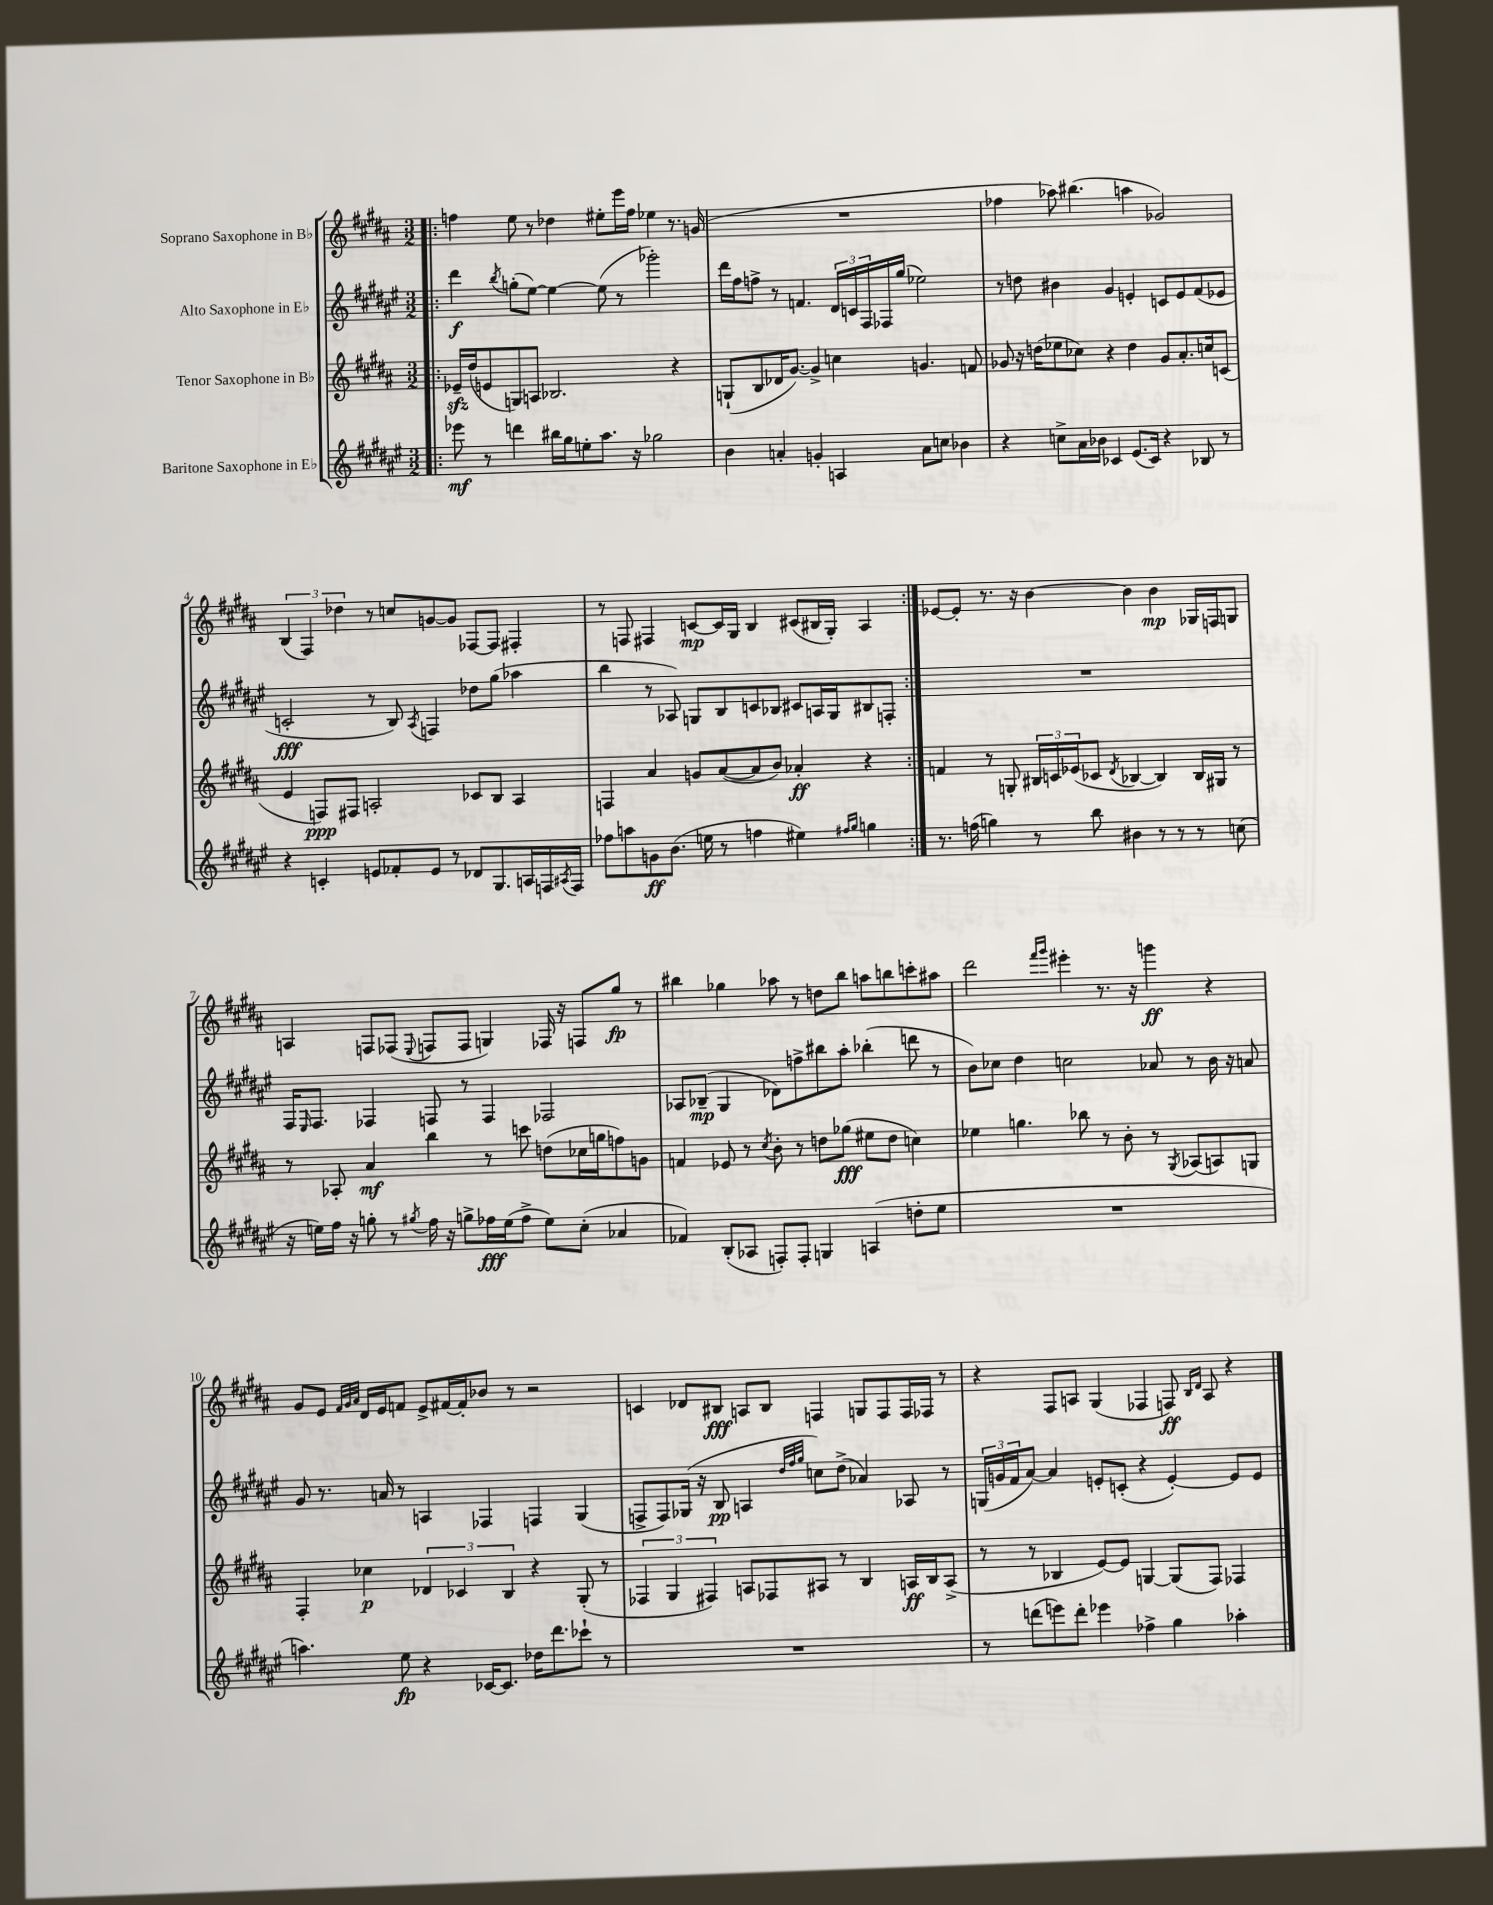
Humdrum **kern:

**kern	**kern	**kern	**kern
*staff4	*staff3	*staff2	*staff1
*clefG2	*clefG2	*clefG2	*clefG2
*k[f#c#g#d#a#e#]	*k[f#c#g#d#a#]	*k[f#c#g#d#a#e#]	*k[f#c#g#d#a#]
*M3/2	*M3/2	*M3/2	*M3/2
=!|:	=!|:	=!|:	=!|:
8eee-	16e-~	4ddd#	4ff
.	(16dd#	.	.
8r	8e	.	.
.	.	8qbb	.
4ddd	8G)	(8gg'	8ee
.	8A	[8ee#)	8r
16bb#	2.B-	4ee#_	4dd-
16gg#	.	.	.
8ee'	.	.	.
8.aa#	.	(8ee#]	8ee#'
.	.	8r	16eee
16r	.	.	16ff
2gg-	.	2ggg-')	4ee-
.	4r	.	8.r
.	.	.	(16g
=	=	=	=
4b	(8G`	16ddd#	1.r
.	.	16ff#	.
.	8B	8ff^	.
4a'	16d-	8r	.
.	[8.g#)	.	.
.	.	4.f	.
4g'	4g#^]	.	.
4A	4cc	24d#	.
.	.	24c	.
.	.	24F#	.
.	.	16F-	.
.	.	(16gg#	.
8a	4.g	2ee-)	.
8cc	.	.	.
4b-	.	.	.
.	8f	.	.
=	=	=	=
4r	8g-	8r	4ff-
.	16r	8dd	.
.	(16dd	.	.
8cc^	8ee-	4b#	8aa-)
16a#	8cc-)	.	(4.bb#
16b-	.	.	.
4c-	4r	4g#	.
(8.e#	4dd	4e'	4aa
16c-)	.	.	.
4r	8g-	8c	2g-)
.	8.a#'	8e	.
8B-	.	(8f#	.
.	16cc	.	.
8r	(8c	8e-	.
=	=	=	=
4r	4e	2c'	(6B
.	.	.	6F#)
4c'	8F)	.	.
.	.	.	6dd-
.	8F#	.	.
8e	2A'	8r	8r
8f-'	.	8B)	8cc
.	.	8qA#	.
8e	.	4F	[8g
8r	.	.	8g]
8d-	8c-	8dd-	[8F-
8.G#	8B	(8gg#	8F-]
.	4A	4aa-	4F#'
16A	.	.	.
16F	.	.	.
8qA#	.	.	.
16F	.	.	.
=	=	=	=
8ff-	4F	4bb	8r
8aa	.	.	8F
8g	4a#	8r	4F#
(8.b	.	8A-)	.
.	8g	8G	[8c
16ee	.	.	.
8r	([8a#	8B	16c]
.	.	.	16G#
4ff	8a#]	8c	4B
.	8b)	8B-	.
4ee#)	4a-'	8c#	(8c#
.	.	16A	16B#
.	.	16G	16G#')
16qqff#	.	.	.
16qqgg#	.	.	.
4gg	4r	8B#	4A#
.	.	8F'	.
=:|!	=:|!	=:|!	=:|!
8.r	4f	1.r	[8e-
.	.	.	8e-']
(16ff	.	.	.
4gg)	8r	.	8.r
.	8G'	.	.
.	.	.	16r
8r	24B#	.	[4b
.	24c	.	.
.	(24e-	.	.
8bb	8c-	.	.
.	8qd#	.	.
4b#	[4B-	.	4b]
8r	4B-])	.	4b
8r	.	.	.
8r	16B-	.	16G-
.	16G#	.	16F
(8cc	8r	.	8G
=	=	=	=
16r	8r	16F#	4A
.	.	16qqE#	.
16ee)	.	8.F#	.
16ff#	8A-'	.	.
16r	.	.	.
8gg'	4a#	4F-	8F
8r	.	.	(8F-
8qgg#	.	.	8qqE
16ff#	4bb	8F	8F
16r	.	.	.
8gg^	.	8r	8F
16ff-	8r	4F	4G)
(16ee	.	.	.
8ff-^	8ccc	.	.
8ee)	(8dd	2F-	16F-
.	.	.	16r
(8cc#'	16cc-	.	8F
.	16gg	.	.
4a-	8ff)	.	8gg#
.	8g	.	8r
=	=	=	=
4f-)	4f	8A-	4bb#
.	.	(8B-~	.
(8B'	8e-	4G#	4gg-
8A-	8r	.	.
.	8qcc#	.	.
8F')	8b'	8d-)	8aa-
8F'	8r	8ff^	8r
4G	8dd	8bb#	8dd
.	(8gg-	8aa#'	8bb#
(4A	8ee#	(4bb-'	8aa
.	8dd	.	8bb
8dd'	4cc)	8ddd	8ccc'
8ee#	.	8r	8aa#
=	=	=	=
1.r	4ee-	8b)	2ddd#
.	.	8cc-	.
.	4.gg	4dd#	.
.	.	.	16qqfff#
.	.	.	16qqggg#
.	.	2cc	4eee#'
.	8bb-	.	.
.	8r	.	8.r
.	8b'	.	.
.	.	.	16r
.	8r	8a-	4ggg
.	8qG#	.	.
.	(8A-	8r	.
.	8A)	16b	4r
.	.	16r	.
.	8G	8a	.
=	=	=	=
4.aa)	4F#'	8g#	8g#
.	.	8.r	8e
.	.	.	32qqf#
.	.	.	32qqg#
.	.	.	32qqa#
.	4cc-	.	16d#
.	.	16a	16e
8ee#	.	8r	8f
4r	6d-	4A	8e^
.	.	.	[16f#
.	6c-	.	.
.	.	.	16f#']
[16c-	.	4F-	8b-
8.c-]	.	.	.
.	6B	.	.
.	.	.	8r
16dd-	4r	4F	2r
8.ddd#	.	.	.
8ccc-`	(8G#'	(4G#	.
8r	8r	.	.
=	=	=	=
1.r	6F-	8F^	4c
.	.	8F)	.
.	6G#	.	.
.	.	(16G-	8d-
.	.	16r	.
.	6F#)	.	.
.	.	8B	8B#
.	8A	4A	8A
.	8F-	.	8B#
.	.	32qqdd#	.
.	.	32qqff#	.
.	.	32qqgg#	.
.	8A#	8cc)	4F
.	8r	(8dd#^	.
.	4B	4a-)	8G
.	.	.	8F
.	16A	8A-	16F
.	16B	.	16F-
.	(8A^	8r	8r
=	=	=	=
8r	8r	(24G	4r
.	.	24g	.
.	.	24f#	.
(8ddd	8r	[8a#)	.
8eee)	4B-	4a#]	8F#
8ddd'	.	.	8A
4eee-	[8e)	8e'	(4G#
.	8e]	(8c'	.
4ff-^	[4G	4r	4F-
4gg#	(8G]	[4e')	8F)
.	.	.	16qqB
.	.	.	16qqd#
.	8F#)	.	8A
4aa-'	4F-	8e]	4r
.	.	8e	.
==	==	==	==
*-	*-	*-	*-
